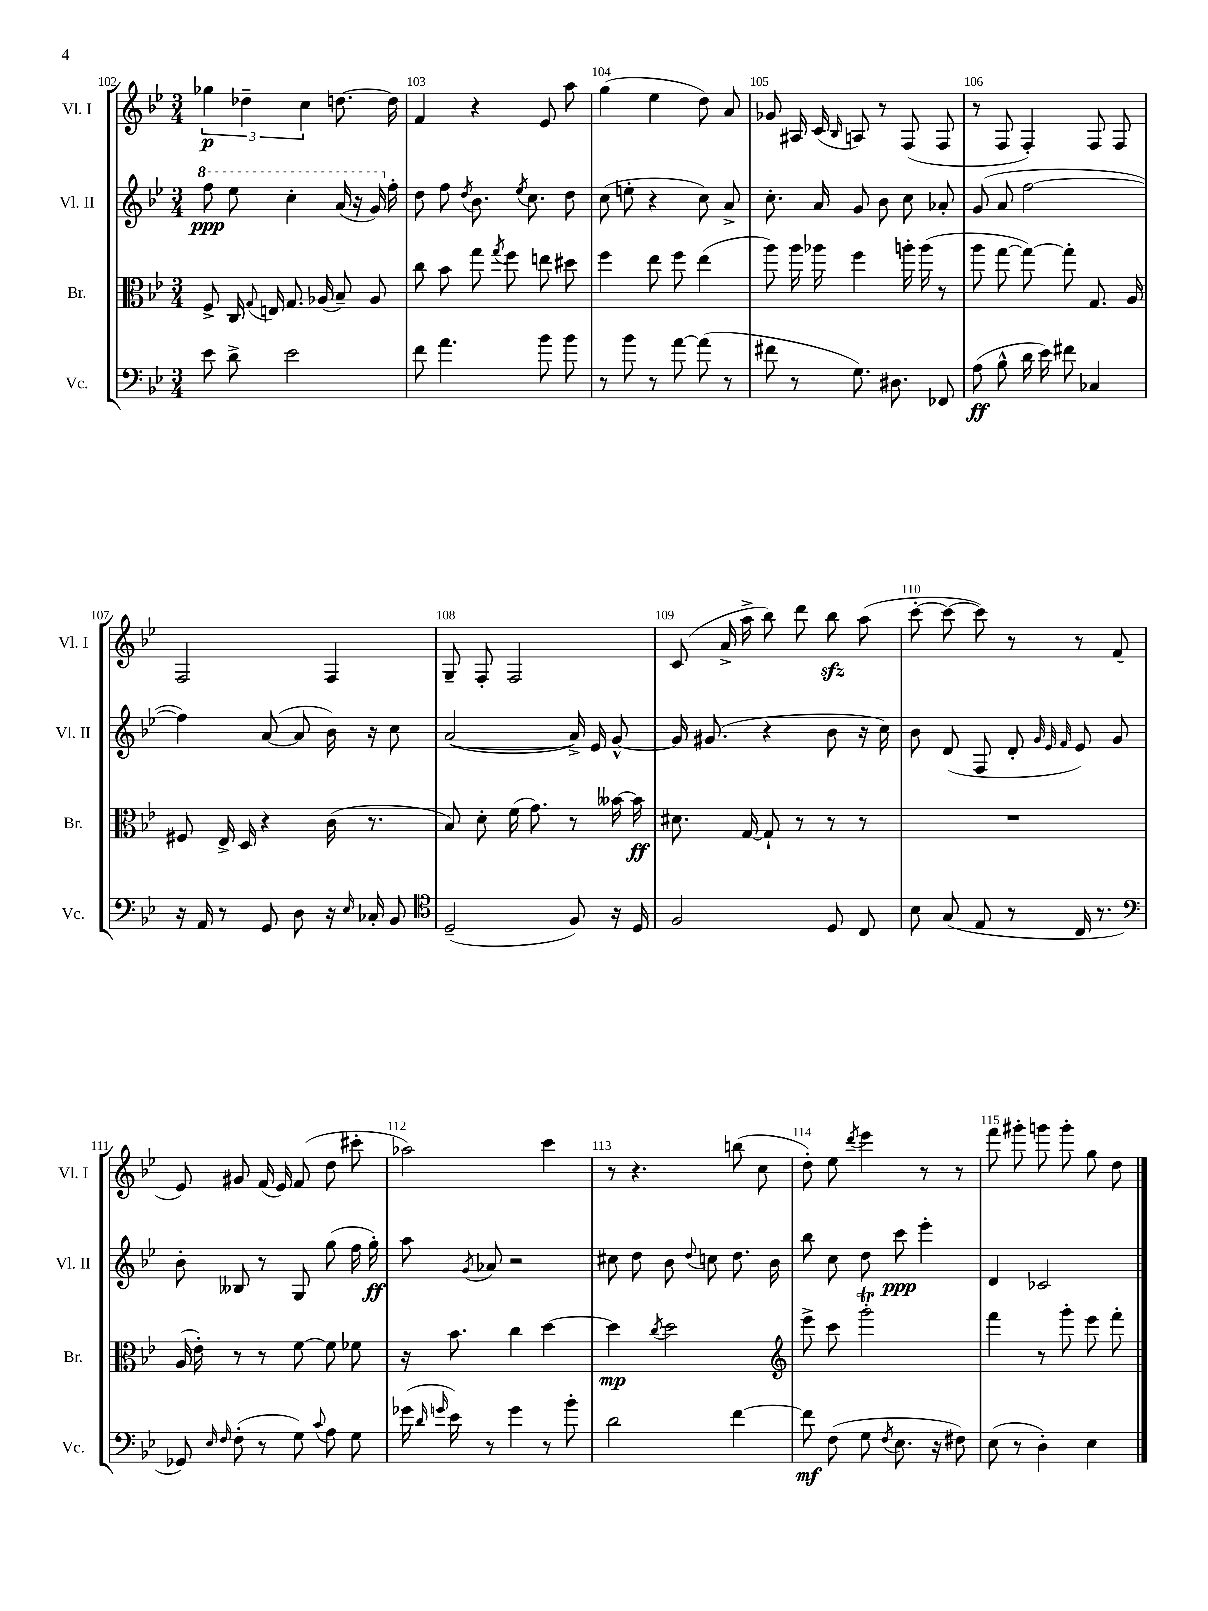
<<
\new StaffGroup <<
\new Staff = "s0" \with { instrumentName = "Vl. I" shortInstrumentName = "Vl. I" } {
    \clef treble \key bes \major \numericTimeSignature \time 3/4
    \autoBeamOff \tuplet 3/2 { ges''4\p des''4-- c''4 } d''8.~ d''16 |
    f'4 r4 ees'8 a''8 |
    g''4( ees''4 d''8) a'8 |
    ges'8 ais16 c'16( \grace { bes16 } a8) r8 f8( f8 |
    r8 f8 f4-.) f8 f8 |
    f2 f4 |
    g8-- f8-. f2 |
    c'8( a'16-> a''16-> bes''8) d'''8 bes''8\sfz a''8( |
    c'''8~-. c'''8~ c'''8) r8 r8 f'8( |
    ees'8) gis'8 f'16( ees'16) f'8( d''8 cis'''8-. |
    aes''2) c'''4 |
    r8 r4. b''8( c''8 |
    d''8-.) ees''8 \acciaccatura { d'''8 } ees'''4 r8 r8 |
    f'''8 gis'''8-. g'''8 g'''8-. g''8 d''8 \bar "|." |
}
\new Staff = "s1" \with { instrumentName = "Vl. II" shortInstrumentName = "Vl. II" } {
    \clef treble \key bes \major \numericTimeSignature \time 3/4
    \autoBeamOff \ottava #1 f'''8\ppp ees'''8 c'''4-. a''16( r16 g''16) \ottava #0 f''16-. |
    d''8 f''8 \acciaccatura { d''8 } bes'8. \acciaccatura { ees''8 } c''8. d''8 |
    c''8( e''8-. r4 c''8) a'8-> |
    c''8.-. a'16 g'8 bes'8 c''8 aes'8-. |
    g'8( a'8 f''2~ |
    f''4) a'8~( a'8 bes'16) r16 c''8 |
    a'2~( a'16->) ees'16 g'8~-^ |
    g'16 gis'8.( r4 bes'8 r16 c''16) |
    bes'8 d'8( f8 d'8-. \grace { g'32 ees'32 f'32 } ees'8) g'8 |
    bes'8-. beses8 r8 g8 g''8( f''16 g''16-.\ff) |
    a''8 \acciaccatura { g'8 } aes'8 r2 |
    cis''8 d''8 bes'8 \appoggiatura { d''8 } c''8 d''8. bes'16 |
    bes''8 c''8 d''8 c'''8\ppp ees'''4-. |
    d'4 ces'2 \bar "|." |
}
\new Staff = "s2" \with { instrumentName = "Br." shortInstrumentName = "Br." } {
    \clef alto \key bes \major \numericTimeSignature \time 3/4
    \autoBeamOff f8-> c16 \appoggiatura { g8 } e16 g8. aes16( bes8--) aes8 |
    c''8 bes'8 g''8 \acciaccatura { g''8 } f''8 e''8 dis''8 |
    f''4 ees''8 f''8 ees''4( |
    a''8) a''16 aes''16 f''4 a''16-. a''16( r8 |
    a''8 g''8~ g''8~) g''8-. g8. a16 |
    fis8 ees16-> d16 r4 c'16( r8. |
    bes8) d'8-. f'16( g'8.) r8 beses'16~ beses'16\ff |
    dis'8. g16~ g8-! r8 r8 r8 |
    R2. |
    a16( ees'16-.) r8 r8 f'8~ f'8 fes'8 |
    r16 bes'8. c''4 d''4~ |
    d''4\mp \acciaccatura { c''8 } d''2 |
    \clef treble ees'''8-> c'''8 g'''2-.\trill |
    f'''4 r8 g'''8-. ees'''8 f'''8-. \bar "|." |
}
\new Staff = "s3" \with { instrumentName = "Vc." shortInstrumentName = "Vc." } {
    \clef bass \key bes \major \numericTimeSignature \time 3/4
    \autoBeamOff ees'8 d'8-> ees'2 |
    f'8 a'4. bes'8 bes'8 |
    r8 bes'8 r8 a'8~ a'8( r8 |
    fis'8 r8 g8.) dis8. fes,8 |
    a8\ff( bes8-^ d'16 ees'16) fis'8 ces4 |
    r16 a,16 r8 g,8 d8 r16 \grace { ees16 } ces16-. bes,8 |
    \clef tenor d2--( f8) r16 d16 |
    f2 d8 c8 |
    bes8 g8( ees8 r8 c16 r8. |
    \clef bass ges,8) \grace { ees16 f16 } f8-.( r8 g8) \appoggiatura { c'8 } a8 g8 |
    ges'16( \grace { d'16 g'16 } ees'16) r8 g'4 r8 bes'8-. |
    d'2 f'4~ |
    f'8\mf f8( g8 \acciaccatura { f8 } ees8. r16 fis8) |
    ees8( r8 d4-.) ees4 \bar "|." |
}
>>
>>
\layout { \context { \Score currentBarNumber = #102 \override BarNumber.break-visibility = ##(#f #t #t) barNumberVisibility = #all-bar-numbers-visible } }
